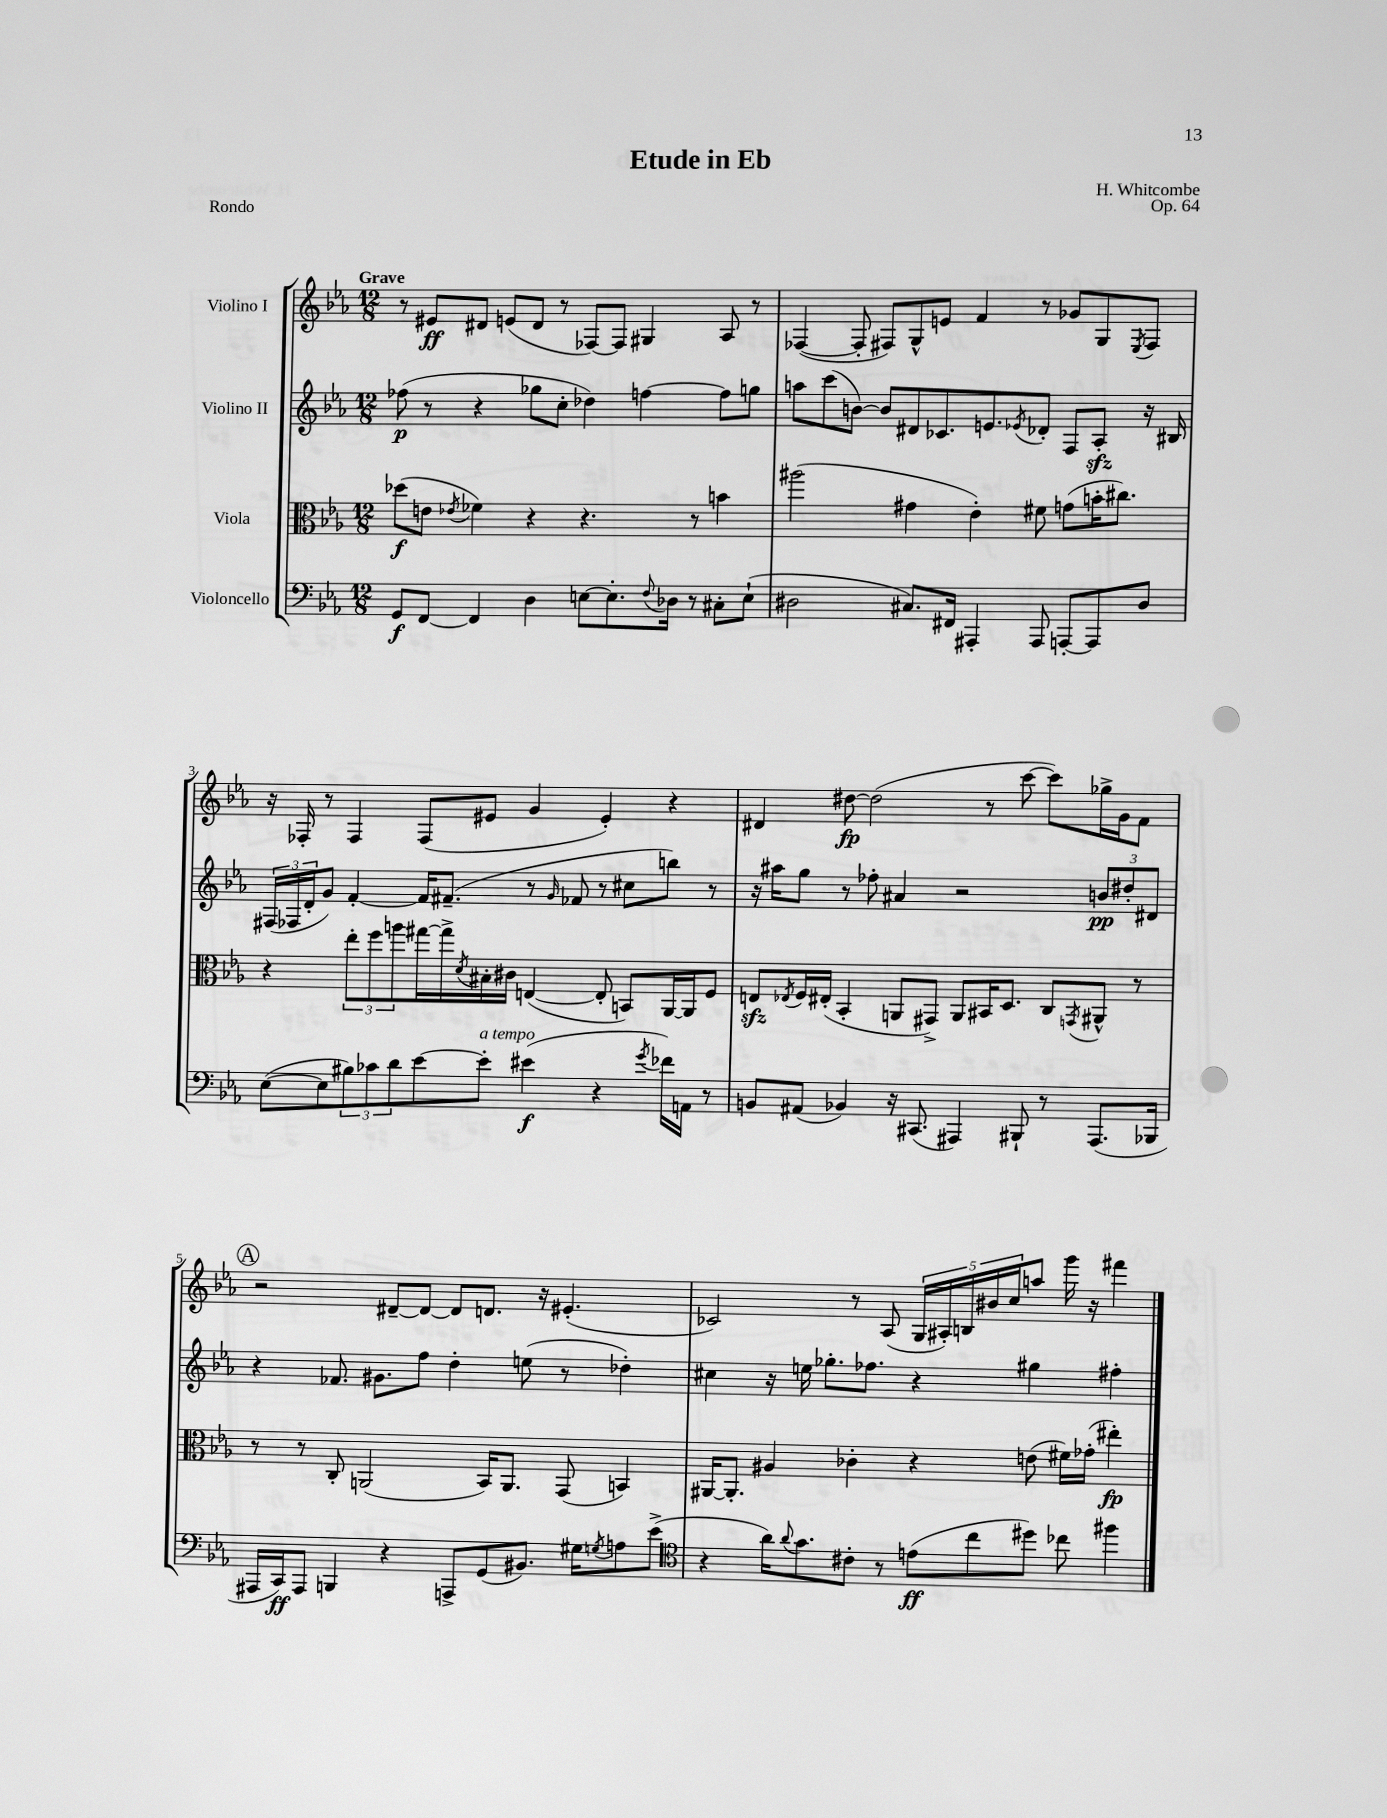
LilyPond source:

\header { title = "Etude in Eb" composer = "H. Whitcombe" opus = "Op. 64" piece = "Rondo" }
<<
\new StaffGroup <<
\new Staff = "s0" \with { instrumentName = "Violino I" } {
    \clef treble \key ees \major \numericTimeSignature \time 12/8 \tempo "Grave"
    r8 eis'8\ff dis'8 e'8( dis'8 r8 fes8~) fes8 gis4 aes8 r8 |
    fes4~( fes8-. fis8) g8-^ e'8 f'4 r8 ges'8 g8 \acciaccatura { ees8 } fis8 |
    r16 fes16-. r8 fes4 fes8( eis'8 g'4 eis'4-.) r4 |
    dis'4 dis''8~\fp dis''2( r8 c'''8~ c'''8) ges''16-> g'16 f'8 |
    \mark \markup { \circle "A" } r2 dis'8~-- dis'8~ dis'8 d'8. r16 eis'4.-.( |
    ces'2) r8 aes8( \tuplet 5/4 { g16 ais16-.) b16 bis'16 c''16 } a''8 g'''16 r16 fis'''4 \bar "|." |
}
\new Staff = "s1" \with { instrumentName = "Violino II" } {
    \clef treble \key ees \major \numericTimeSignature \time 12/8
    fes''8\p( r8 r4 ges''8 c''8-. des''4) f''4~ f''8 g''8 |
    a''8 c'''8( b'8~) b'8 dis'8 ces'8. e'8. \acciaccatura { ees'8 } des'8-. f8 aes8-.\sfz r16 bis16 |
    \tuplet 3/2 { fis16( fes16 d'16-. } g'8) f'4~-. f'16 fis'8.--( r8 \grace { g'16 } fes'8 r8 cis''8 b''8) r8 |
    r16 ais''16 g''8 r8 fes''8-. ais'4 r2 \tuplet 3/2 { b'8\pp dis''8-. dis'8 } |
    \mark \markup { \circle "A" } r4 fes'8. gis'8. f''8 d''4-. e''8( r8 des''4-.) |
    cis''4 r16 e''16 ges''8.-. fes''8. r4 gis''4 fis''4-. \bar "|." |
}
\new Staff = "s2" \with { instrumentName = "Viola" } {
    \clef alto \key ees \major \numericTimeSignature \time 12/8
    des''8\f( e'8 \acciaccatura { ees'8 } fes'4) r4 r4. r8 b'4 |
    ais''2( gis'4 ees'4-.) fis'8 g'8( b'16-. cis''8.) |
    r4 \tuplet 3/2 { ees''8-. f''8 a''8 } gis''16~ gis''16-> \acciaccatura { d'8 } bis16-. cis'16 e4~( e8-. b,8) aes,16~ aes,16 f8 |
    e8\sfz \acciaccatura { ees8 } f16 eis16-.( bes,4-. a,8 gis,8->) a,8 bis,16 d8. c8 \acciaccatura { g,8 } ais,8-^ r8 |
    \mark \markup { \circle "A" } r8 r8 c8-. a,2( bes,16) a,8. g,8( b,4) |
    ais,16~ ais,8.-. ais4 ces'4-. r4 e'8( fis'16) ges'16-.( eis''4-.\fp) \bar "|." |
}
\new Staff = "s3" \with { instrumentName = "Violoncello" } {
    \clef bass \key ees \major \numericTimeSignature \time 12/8
    g,8\f f,8~ f,4 d4 e8~ e8.-. \appoggiatura { f8 } des16 r8 cis8-. e8-!( |
    dis2 cis8.) fis,16 ais,,4-. ais,,8 a,,8~-. a,,8 dis8 |
    ees8~( ees8 \tuplet 3/2 { bis8) ces'8 d'8 } ees'8~ ees'8-.^\markup { \italic "a tempo" } eis'4\f( r4 \acciaccatura { g'8 } fes'16) a,16 r8 |
    b,8 ais,8( bes,4) r16 cis,8.( ais,,4) bis,,8-! r8 ais,,8.( bes,,16 |
    \mark \markup { \circle "A" } ais,,16 c,16\ff) ais,,8 b,,4 r4 a,,8-> g,8( bis,8.) gis16 \acciaccatura { g8 } a8 ees'8->( |
    \clef tenor r4 aes'16) \appoggiatura { aes'8 } g'8. cis'8-. r8 e'8\ff( c''8 dis''8) ces''8 fis''4 \bar "|." |
}
>>
>>
